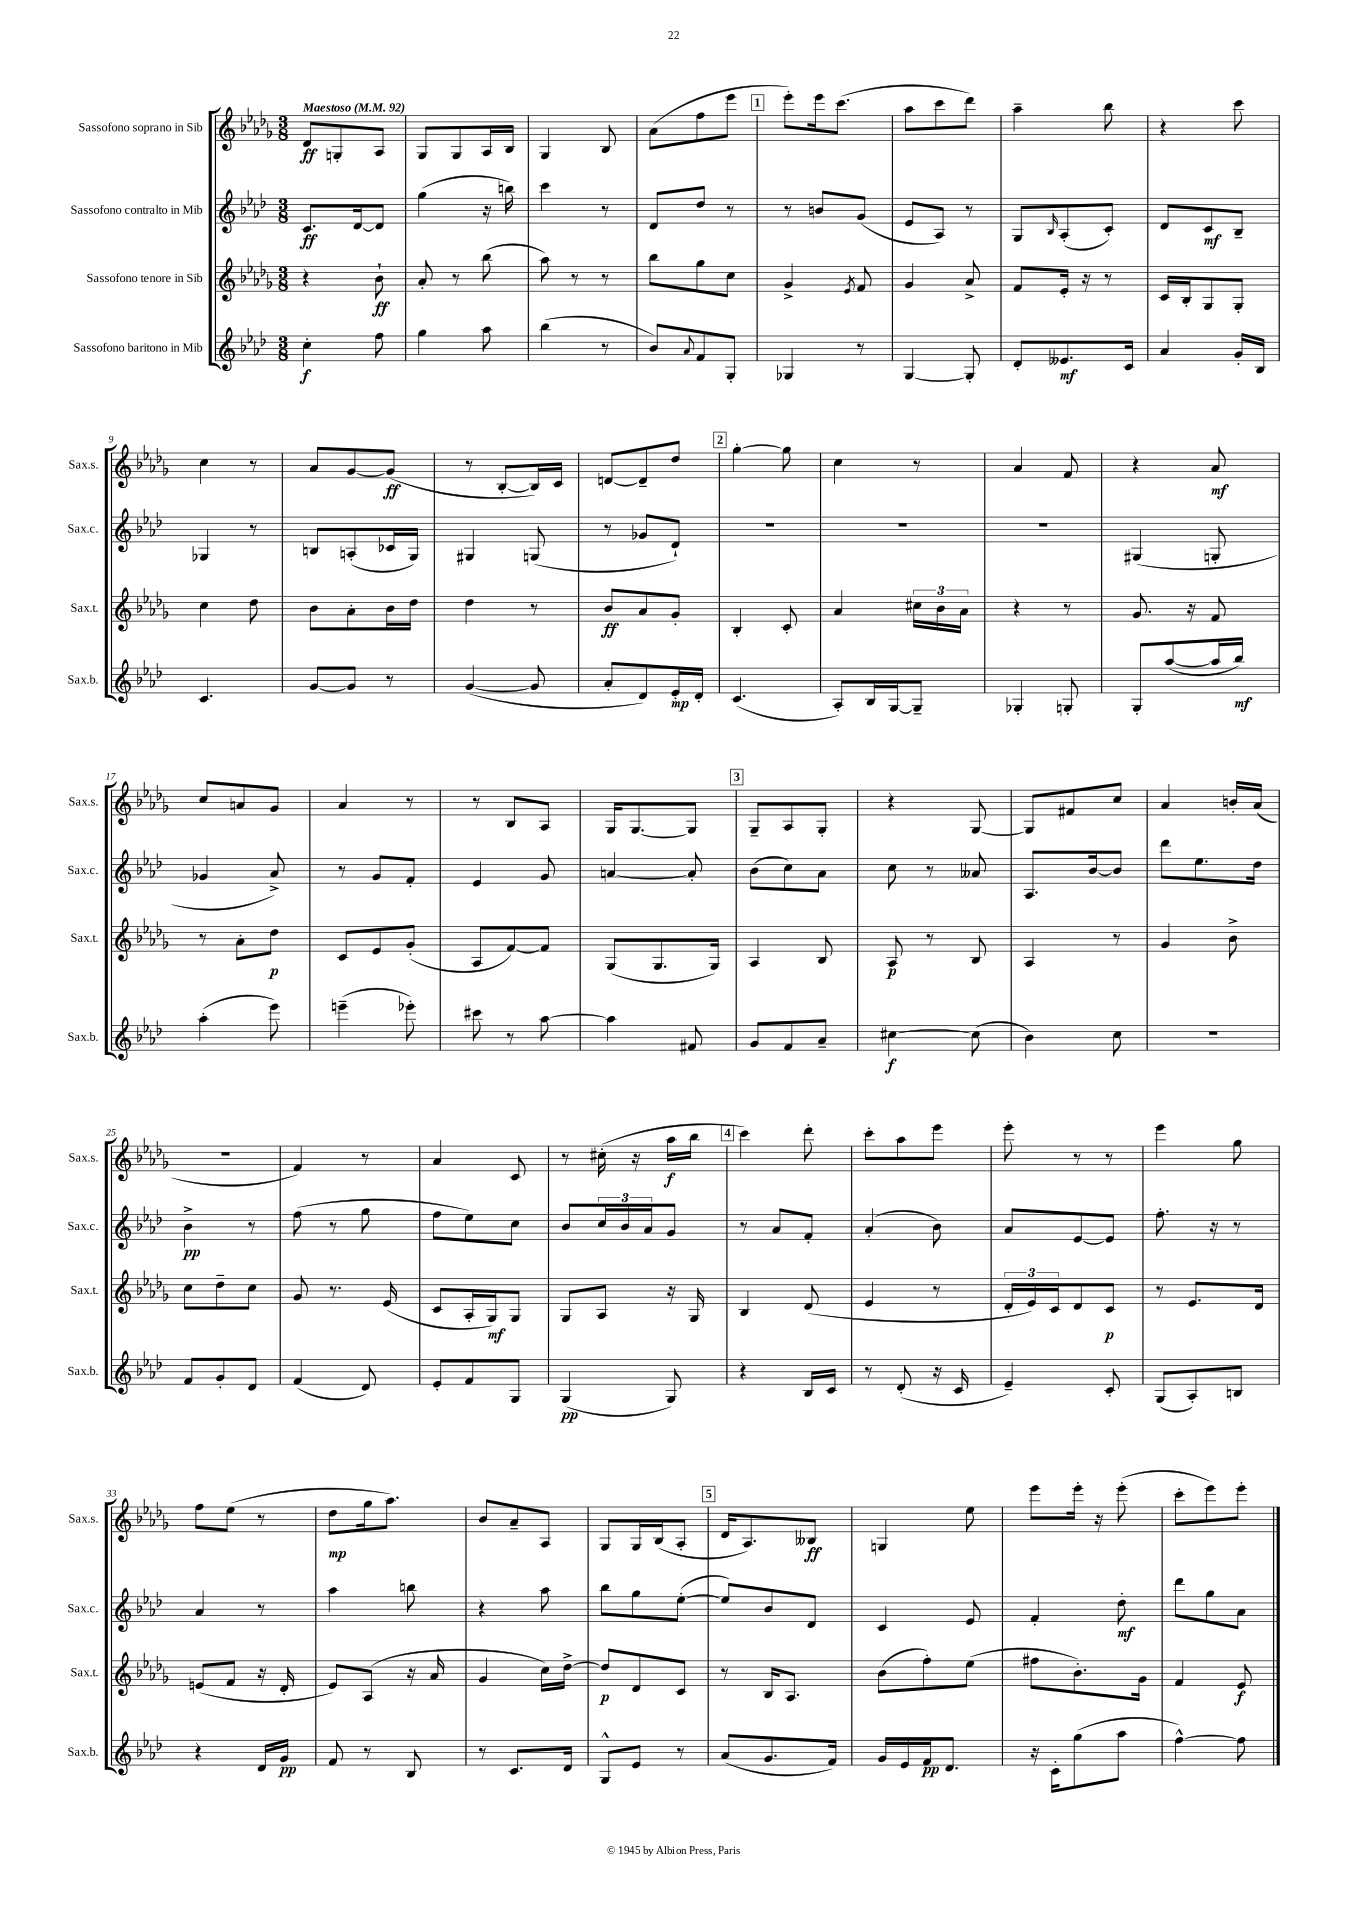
<<
\new StaffGroup <<
\new Staff = "s0" \with { instrumentName = "Sassofono soprano in Sib" shortInstrumentName = "Sax.s." } {
    \clef treble \key des \major \numericTimeSignature \time 3/8 \tempo "Maestoso" 4 = 92
    des'8\ff g8-. aes8 |
    ges8 ges8 aes16 bes16 |
    ges4 bes8 |
    aes'8( f''8 ees'''8 |
    \mark \markup { \box "1" } ees'''8-.) ees'''16 c'''8.( |
    aes''8 c'''8 des'''8) |
    aes''4-- bes''8 |
    r4 c'''8 |
    c''4 r8 |
    aes'8 ges'8~ ges'8\ff( |
    r8 bes8~-. bes16) c'16 |
    d'8~ d'8-- des''8 |
    \mark \markup { \box "2" } ges''4~-. ges''8 |
    c''4 r8 |
    aes'4 f'8 |
    r4 aes'8\mf |
    c''8 a'8 ges'8 |
    aes'4 r8 |
    r8 bes8 aes8 |
    ges16 ges8.~ ges8 |
    \mark \markup { \box "3" } ges8-- aes8 ges8-. |
    r4 ges8~ |
    ges8 fis'8 c''8 |
    aes'4 b'16-. aes'16( |
    R4. |
    f'4) r8 |
    aes'4 c'8 |
    r8 cis''16-.( r16 aes''16\f bes''16 |
    \mark \markup { \box "4" } c'''4) des'''8-. |
    c'''8-. aes''8 ees'''8 |
    ees'''8-. r8 r8 |
    ees'''4 ges''8 |
    f''8 ees''8( r8 |
    des''8\mp ges''16 aes''8.) |
    bes'8 aes'8-- aes8 |
    ges8 ges16 bes16( aes8-. |
    \mark \markup { \box "5" } des'16 aes8.) beses8\ff |
    g4 ees''8 |
    ees'''8 ees'''16-. r16 ees'''8-.( |
    c'''8-. ees'''8) ees'''8-. \bar "|." |
}
\new Staff = "s1" \with { instrumentName = "Sassofono contralto in Mib" shortInstrumentName = "Sax.c." } {
    \clef treble \key aes \major \numericTimeSignature \time 3/8
    c'8.\ff des'16~ des'8 |
    g''4( r16 b''16) |
    c'''4 r8 |
    des'8 des''8 r8 |
    \mark \markup { \box "1" } r8 b'8 g'8( |
    ees'8 aes8) r8 |
    g8 \grace { bes16 } aes8-.( c'8-.) |
    des'8 c'8\mf bes8-- |
    ges4 r8 |
    b8 a8-.( ces'16 g16) |
    gis4 g8( |
    r8 ges'8 des'8-!) |
    \mark \markup { \box "2" } R4. |
    R4. |
    R4. |
    gis4( g8-. |
    ges'4 aes'8->) |
    r8 g'8 f'8-. |
    ees'4 g'8 |
    a'4~ a'8-. |
    \mark \markup { \box "3" } bes'8( c''8) aes'8 |
    c''8 r8 aeses'8 |
    aes8. bes'16~ bes'8 |
    des'''8 ees''8. des''16 |
    bes'4->\pp r8 |
    f''8( r8 g''8 |
    f''8 ees''8) c''8 |
    bes'8 \tuplet 3/2 { c''16 bes'16 aes'16 } g'8 |
    \mark \markup { \box "4" } r8 aes'8 f'8-. |
    aes'4-.( bes'8) |
    aes'8 ees'8~ ees'8 |
    f''8.-. r16 r8 |
    aes'4 r8 |
    aes''4 b''8 |
    r4 aes''8 |
    bes''8 g''8 ees''8~-.( |
    \mark \markup { \box "5" } ees''8) bes'8 des'8 |
    c'4 ees'8 |
    f'4-. des''8-.\mf |
    des'''8 g''8 aes'8 \bar "|." |
}
\new Staff = "s2" \with { instrumentName = "Sassofono tenore in Sib" shortInstrumentName = "Sax.t." } {
    \clef treble \key des \major \numericTimeSignature \time 3/8
    r4 bes'8-!\ff |
    aes'8-. r8 bes''8( |
    aes''8) r8 r8 |
    bes''8 ges''8 c''8 |
    \mark \markup { \box "1" } ges'4-> \acciaccatura { ees'8 } f'8 |
    ges'4 aes'8-> |
    f'8 ees'16-. r16 r8 |
    c'16 bes16-. ges8 ges8-. |
    c''4 des''8 |
    bes'8 aes'8-. bes'16 des''16 |
    des''4 r8 |
    bes'8\ff aes'8 ges'8-. |
    \mark \markup { \box "2" } bes4-. c'8-. |
    aes'4 \tuplet 3/2 { cis''16 bes'16 aes'16 } |
    r4 r8 |
    ges'8. r16 f'8 |
    r8 aes'8-. des''8\p |
    c'8 ees'8 ges'8-.( |
    aes8 f'8~) f'8 |
    ges8( ges8. ges16) |
    \mark \markup { \box "3" } aes4 bes8 |
    aes8\p r8 bes8 |
    aes4 r8 |
    ges'4 bes'8-> |
    c''8 des''8-- c''8 |
    ges'8 r8. ees'16( |
    c'8 aes16-. ges16\mf) ges8 |
    ges8 aes8 r16 ges16 |
    \mark \markup { \box "4" } bes4 des'8( |
    ees'4 r8 |
    \tuplet 3/2 { des'16-. ees'16) c'16 } des'8 c'8\p |
    r8 ees'8. des'16 |
    e'8( f'8 r16 des'16-. |
    ees'8) aes8( r16 aes'16 |
    ges'4 c''16) des''16~-> |
    des''8\p des'8 c'8 |
    \mark \markup { \box "5" } r8 bes16 aes8. |
    bes'8( f''8-.) ees''8( |
    fis''8 bes'8.-.) ges'16 |
    f'4 ees'8\f \bar "|." |
}
\new Staff = "s3" \with { instrumentName = "Sassofono baritono in Mib" shortInstrumentName = "Sax.b." } {
    \clef treble \key aes \major \numericTimeSignature \time 3/8
    c''4-.\f f''8 |
    g''4 aes''8 |
    bes''4( r8 |
    bes'8) \appoggiatura { aes'8 } f'8 g8-. |
    \mark \markup { \box "1" } ges4 r8 |
    g4~ g8-. |
    des'8-. eeses'8.\mf c'16 |
    aes'4 g'16-. bes16 |
    c'4. |
    g'8~ g'8 r8 |
    g'4~( g'8 |
    aes'8-. des'8) ees'16-.\mp des'16-. |
    \mark \markup { \box "2" } c'4.( |
    aes8-.) bes16 g16~ g8-- |
    ges4-. g8-. |
    g8-. aes''8~( aes''16 bes''16\mf) |
    aes''4-.( ees'''8) |
    e'''4--( ees'''8-.) |
    cis'''8 r8 aes''8~ |
    aes''4 fis'8 |
    \mark \markup { \box "3" } g'8 f'8 aes'8-- |
    cis''4~\f cis''8( |
    bes'4) c''8 |
    R4. |
    f'8 g'8-. des'8 |
    f'4( des'8) |
    ees'8-. f'8 g8 |
    g4\pp( g8) |
    \mark \markup { \box "4" } r4 bes16 c'16 |
    r8 des'8-.( r16 c'16 |
    ees'4--) c'8-. |
    g8( aes8-.) b8 |
    r4 des'16 g'16\pp |
    f'8 r8 bes8 |
    r8 c'8. des'16 |
    g8-^ ees'8 r8 |
    \mark \markup { \box "5" } aes'8( g'8. f'16) |
    g'16 ees'16 f'16\pp des'8. |
    r16 c'16-. g''8( aes''8 |
    f''4~-^) f''8 \bar "|." |
}
>>
>>
